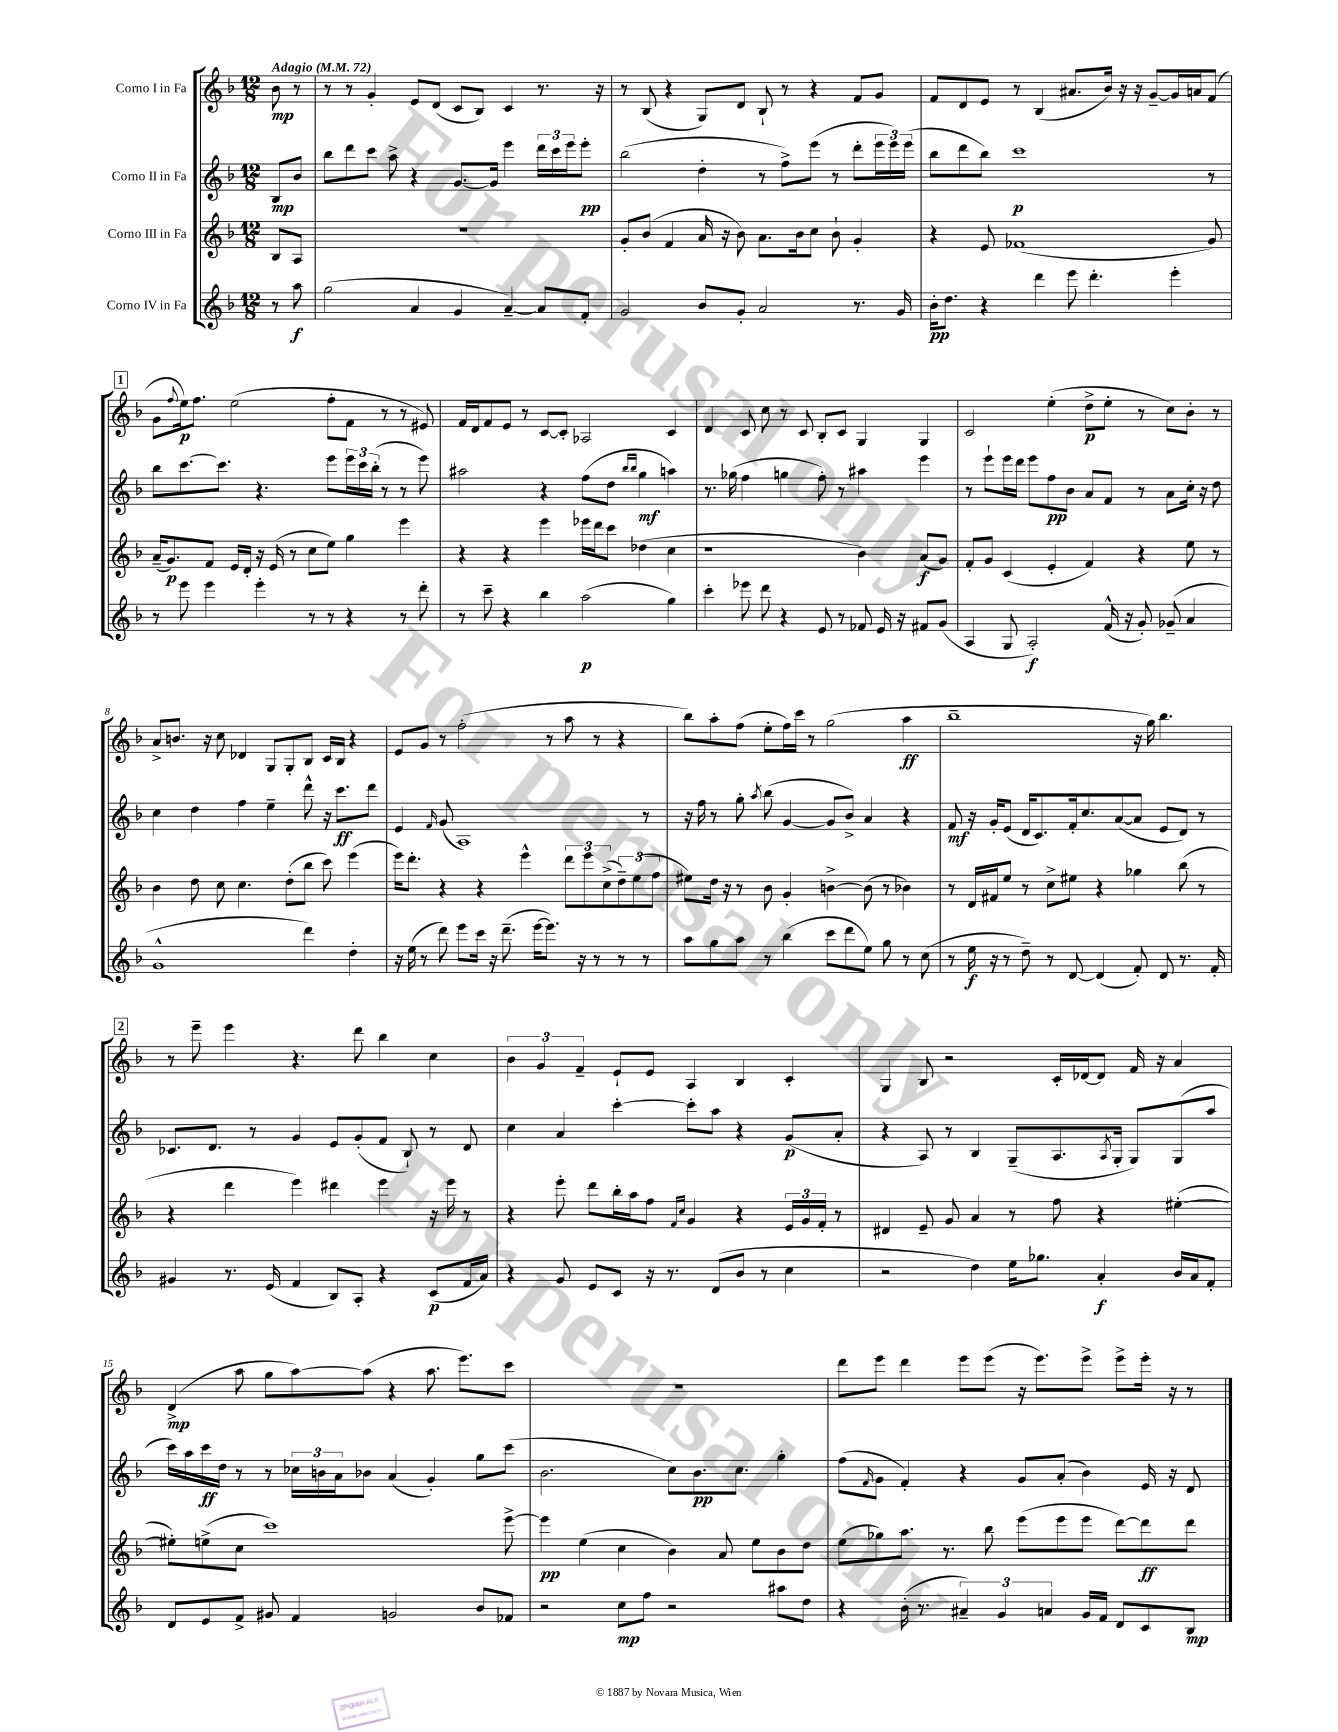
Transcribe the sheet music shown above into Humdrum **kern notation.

**kern	**kern	**kern	**kern
*staff4	*staff3	*staff2	*staff1
*clefG2	*clefG2	*clefG2	*clefG2
*k[b-]	*k[b-]	*k[b-]	*k[b-]
*M12/8	*M12/8	*M12/8	*M12/8
*MM72	*MM72	*MM72	*MM72
8r	8B-/L	8B-/L	8b-\
8aa\	8A/J	8b-/J	8r
=	=	=	=
(2gg\	1.r	8bb-\L	8r
.	.	8ddd\	8r
.	.	8ccc\J	4g'/
.	.	8aa^\	.
4a/	.	4r	8e/L
.	.	.	(8d/J
4g/	.	[8.g/L	8c/L
.	.	.	8B-/J)
.	.	16g/]Jk	.
[4a~/)	.	4eee\	4c/
8a/]L	.	24ddd\LL	8.r
.	.	24ccc\	.
.	.	24eee\J	.
8f'/J	.	8eee'\J	.
.	.	.	16r
=	=	=	=
2g/	8g'/L	(2bb-\	8r
.	(8b-/J	.	(8B-/
.	4f/	.	4r
8b-/L	16a/	4dd'\	8G/L)
.	16r	.	.
8g'/J	8b-\)	.	8d/J
2a/	8.a\L	8r	8B-`/
.	.	8ff^\L)	8r
.	16b-\k	.	.
.	8cc\J	(8eee\J	4r
.	8b-`\	8r	.
8.r	4g'/	8ddd'\L	8f/L
.	.	24eee\L	8g/J
.	.	24eee\)	.
16g/	.	.	.
.	.	(24eee\JJ	.
=	=	=	=
16b-'\LK	4r	8bb-\L	8f/L
8.dd\J	.	.	.
.	.	8ddd\	8d/
4r	8e/	8bb-\J)	8e/J
.	(1f-	1ccc	8r
4ddd\	.	.	(4B-/
8eee\	.	.	8.a#/L
4.ddd'\	.	.	.
.	.	.	16b-/Jk)
.	.	.	16r
.	.	.	16r
.	.	.	[8g~/L
4eee'\	.	.	16g/]L
.	.	.	16a/J
.	8g/)	8r	(8f/J
=	=	=	=
8r	(16a~/LK	8bb-\L	8g\L
.	8.g/)	.	.
.	.	.	8qqff/
8eee\	.	[8.ccc\	16ee\k)
.	.	.	8.ff\J
4eee\	8f/J	.	.
.	.	8.ccc\]J	.
.	16e/LL	.	(2ee\
.	16d'/JJ	.	.
4eee'\	16r	4.r	.
.	(16e/	.	.
.	8r	.	.
8r	8cc\L	.	.
8r	8ee\J)	8eee\L	8ff'\L
4r	4gg\	24eee\L	8f\J
.	.	24ccc\	.
.	.	(24bb-'\JJ	.
.	.	8r	8r
8r	4eee\	8r	8r
8ddd'\	.	8eee\)	8e#/)
=	=	=	=
8r	4r	2aa#\	16f/LL
.	.	.	16d/J
8ccc~\	.	.	8f/
4r	4r	.	8e/J
.	.	.	8r
4bb-\	4eee\	4r	[8c/L
.	.	.	8c'/]J
(2aa\	16eee-\LL	(8ff\L	2A-/
.	16ddd\J	.	.
.	8ccc\J	8dd\J	.
.	.	16qqbb-/LL	.
.	.	16qqbb-/JJ	.
.	(4dd-\	4gg\	.
4gg\)	4cc\	4aa\)	4c/
=	=	=	=
4ccc'\	1r	8.r	4d/
.	.	(16gg-\	.
8eee-\	.	4ff\	8c/
8ddd\	.	.	8cc\
4r	.	4gg\	8r
.	.	.	8c/
8e/	.	8ff'\)	8B-'/L
8r	.	8r	8c/J
8f-/	4b-\)	4aa#\	4G/
16e/	.	.	.
16r	.	.	.
8f#/L	(8a/L	4eee\	4G/
(8g/J	8g/J)	.	.
=	=	=	=
4A/	8f'/L	8r	2c/
.	8g/J	8eee`\L	.
8G/	(4c/	16eee\L	.
.	.	16ddd\JJ	.
2A'/)	.	8eee\L	.
.	4e'/	8ff\	(4ee'\
.	.	8b-\J	.
.	4f/)	8a/L	8dd^\L
(16f^^/	.	8f/J	8ee'\J
16r	.	.	.
8g'/)	4r	8r	8r
(8g-~/	.	8a\L	8cc\L)
4a/	8ee\	16cc'\Jk	8b-'\J
.	.	16r	.
.	8r	8dd\	8r
=	=	=	=
1g^^	4b-\	4cc\	8a^/L
.	.	.	8.b/J
.	8dd\	4dd\	.
.	.	.	16r
.	8cc\	.	8cc\
.	4.cc\	4ff\	4d-/
.	.	4ee~\	8G/L
.	(8dd'\L	.	8G'/
4ddd\)	8bb-\J	8ddd^^\	8B-/J
.	8ccc\)	16r	16c/LL
.	.	8.ccc\L	16B-/JJ
4dd'\	(4eee\	.	4r
.	.	8ddd\J	.
=	=	=	=
16r	16eee\LK)	4e/	8e/L
(16ee\	8.ddd'\J	.	.
8r	.	.	8g/J
.	.	16qqf/	.
8ddd\)	4r	(8g/	8r
8eee\L	.	1A)	(2ff'\
16ccc\Jk	4r	.	.
16r	.	.	.
(8.ddd~\	.	.	.
.	4eee^^\	.	.
[16eee\LK	.	.	.
8.eee\]J)	.	.	8r
.	12ddd\L	.	8aa\
16r	.	.	.
.	12eee\	.	.
8r	.	.	8r
.	(12cc^\	.	.
8r	12dd~\)	.	4r
.	(12ee\	.	.
8r	.	8r	.
.	12ff\J	.	.
=	=	=	=
8aa\L	8ee#\L)	16r	8bb-\L)
.	.	16ff\	.
8gg\	16dd\Jk	8r	8aa'\
.	16r	.	.
8aa\J	8r	8gg'\	(8ff\J
.	.	8qaa/	.
8r	8b-\	(8bb-\	8ee'\L
(4bb-\	4g'/	[4g/	16ff\L)
.	.	.	16ccc\JJ
.	.	.	8r
8ccc\L	[4b^\	8g/]L	(2gg\
8ddd\	.	8b-^/J)	.
8ee\J)	(8b\]	4a/	.
8gg\	8r	.	.
8r	4b-\)	4r	4aa\
(8cc\	.	.	.
=	=	=	=
8r	8r	8f/	1bb-~
16ee\	16d/LL	16r	.
16r	16f#/J	16g'/LK	.
8r	8ee/J	(8e/J	.
8dd~\)	8r	16d/LK	.
.	.	8.c/)	.
8r	8cc^\L	.	.
[8d/	8ee#\J	16f'/k	.
.	.	8.cc/	.
(4d/]	4r	.	.
.	.	([8a/	.
8f'/)	4gg-\	8a/]J	16r
.	.	.	16gg\)
8d/	.	8e/L	4.bb-\
8.r	(8bb-\	8d/J)	.
.	8r	8r	.
16f'/	.	.	.
=	=	=	=
4g#/	4r	8.c-/L	8r
.	.	.	8eee~\
.	.	8.d/J	.
8.r	4ddd\	.	4eee\
.	.	8r	.
(16e/	.	.	.
4f/	4eee\)	4g/	4.r
8B-/L)	4ddd#\	8e/L	.
8A'/J	.	(8g'/	8ddd\
4r	4eee\	8f/J	4bb-\
.	.	8B-`/)	.
(8c/L	16r	8r	4cc\
.	16eee\	.	.
16f/L	8r	8d/	.
16a/JJ)	.	.	.
=	=	=	=
4r	4r	4cc\	6b-\
.	.	.	6g/
8g/	8eee'\	4a/	.
.	.	.	6f~/
8e/L	8ddd\L	.	.
8c/J	16bb-'\L	[4ccc'\	8e`/L
.	16aa\J	.	.
16r	8ff\J	.	8e/J
8.r	.	.	.
.	16qqf/LL	.	.
.	16qqcc/JJ	.	.
.	4g/	8ccc'\]L	4A/
(8d/L	.	8aa\J	.
8b-/J	4r	4r	4B-/
8r	.	.	.
4cc\	24e/LL	(8g/L	4c'/
.	24g/	.	.
.	24f'/JJ	.	.
.	8r	8a'/J	.
=	=	=	=
2r	4d#/	4r	4G/
.	8e~/	8A/)	8B-/
.	8g/	8r	2r
4dd\)	4a/	4B-/	.
16ee\LK	8r	(8G~/L	.
8.gg-\J	.	.	.
.	8ff\	8.A/	16c'/LL
.	.	.	[16d-/J
4a'/	4r	.	8d-/]J
.	.	8qA/	.
.	.	16G'/Jk	.
.	.	8G/L)	16f/
.	.	.	16r
16b-/LL	([4ee#'\	(8G/	4a/
16a/J	.	.	.
8f'/J	.	8aa/J	.
=	=	=	=
8d/L	8ee#'\]L)	16ccc\LL)	(4d^/
.	.	16aa\	.
8e/	(8ee^\	16ccc\	.
.	.	16dd\JJ	.
8f^/J	8cc\J	8r	8aa\
8g#/	1ccc)	8r	8gg\L
4f/	.	24cc-\LL	[8aa\)
.	.	24b\	.
.	.	24a\J	.
.	.	8b-\J	(8aa\]J
2g/	.	(4a/	4r
.	.	4g'/)	8.aa\
.	.	.	8.eee\L)
8b-/L	.	8gg\L	.
8f-/J	[8eee^\	(8ccc\J	8ccc\J
=	=	=	=
2r	4eee\]	2.b-\	1.r
.	(4ee\	.	.
8cc\L	4cc\	.	.
8ff\J	.	.	.
2r	4b-\)	8cc\L)	.
.	.	8.b-\	.
.	8a/	.	.
.	.	8.cc\J	.
.	8ee\L	.	.
8aa#\L	8b-\	4gg'\	.
8dd\J	8dd\J	.	.
=	=	=	=
4r	(8ee\L	(8ff\L	8ddd\L
.	.	16qqf/	.
.	8gg-\)	8g\J	8eee\J
(16b-'\	8.aa\J	4f'/)	4ddd\
8.r	.	.	.
.	8.r	.	.
6a#~/)	.	4r	8eee\L
.	8bb-\	.	(8eee\J
6g/	.	.	.
.	(8eee\L	8g/L	16r
.	.	.	8.eee\L)
6a/	.	.	.
.	8eee\	(8a'/J	.
16g/LL	8eee\J	4b-\)	8eee^\J
16f/JJ	.	.	.
8d/L	[8ddd\L)	.	8eee^\L
8c/	8ddd\]	16e/	16eee'\Jk
.	.	16r	16r
8B-/J	8ddd\J	8d/	8r
==	==	==	==
*-	*-	*-	*-
